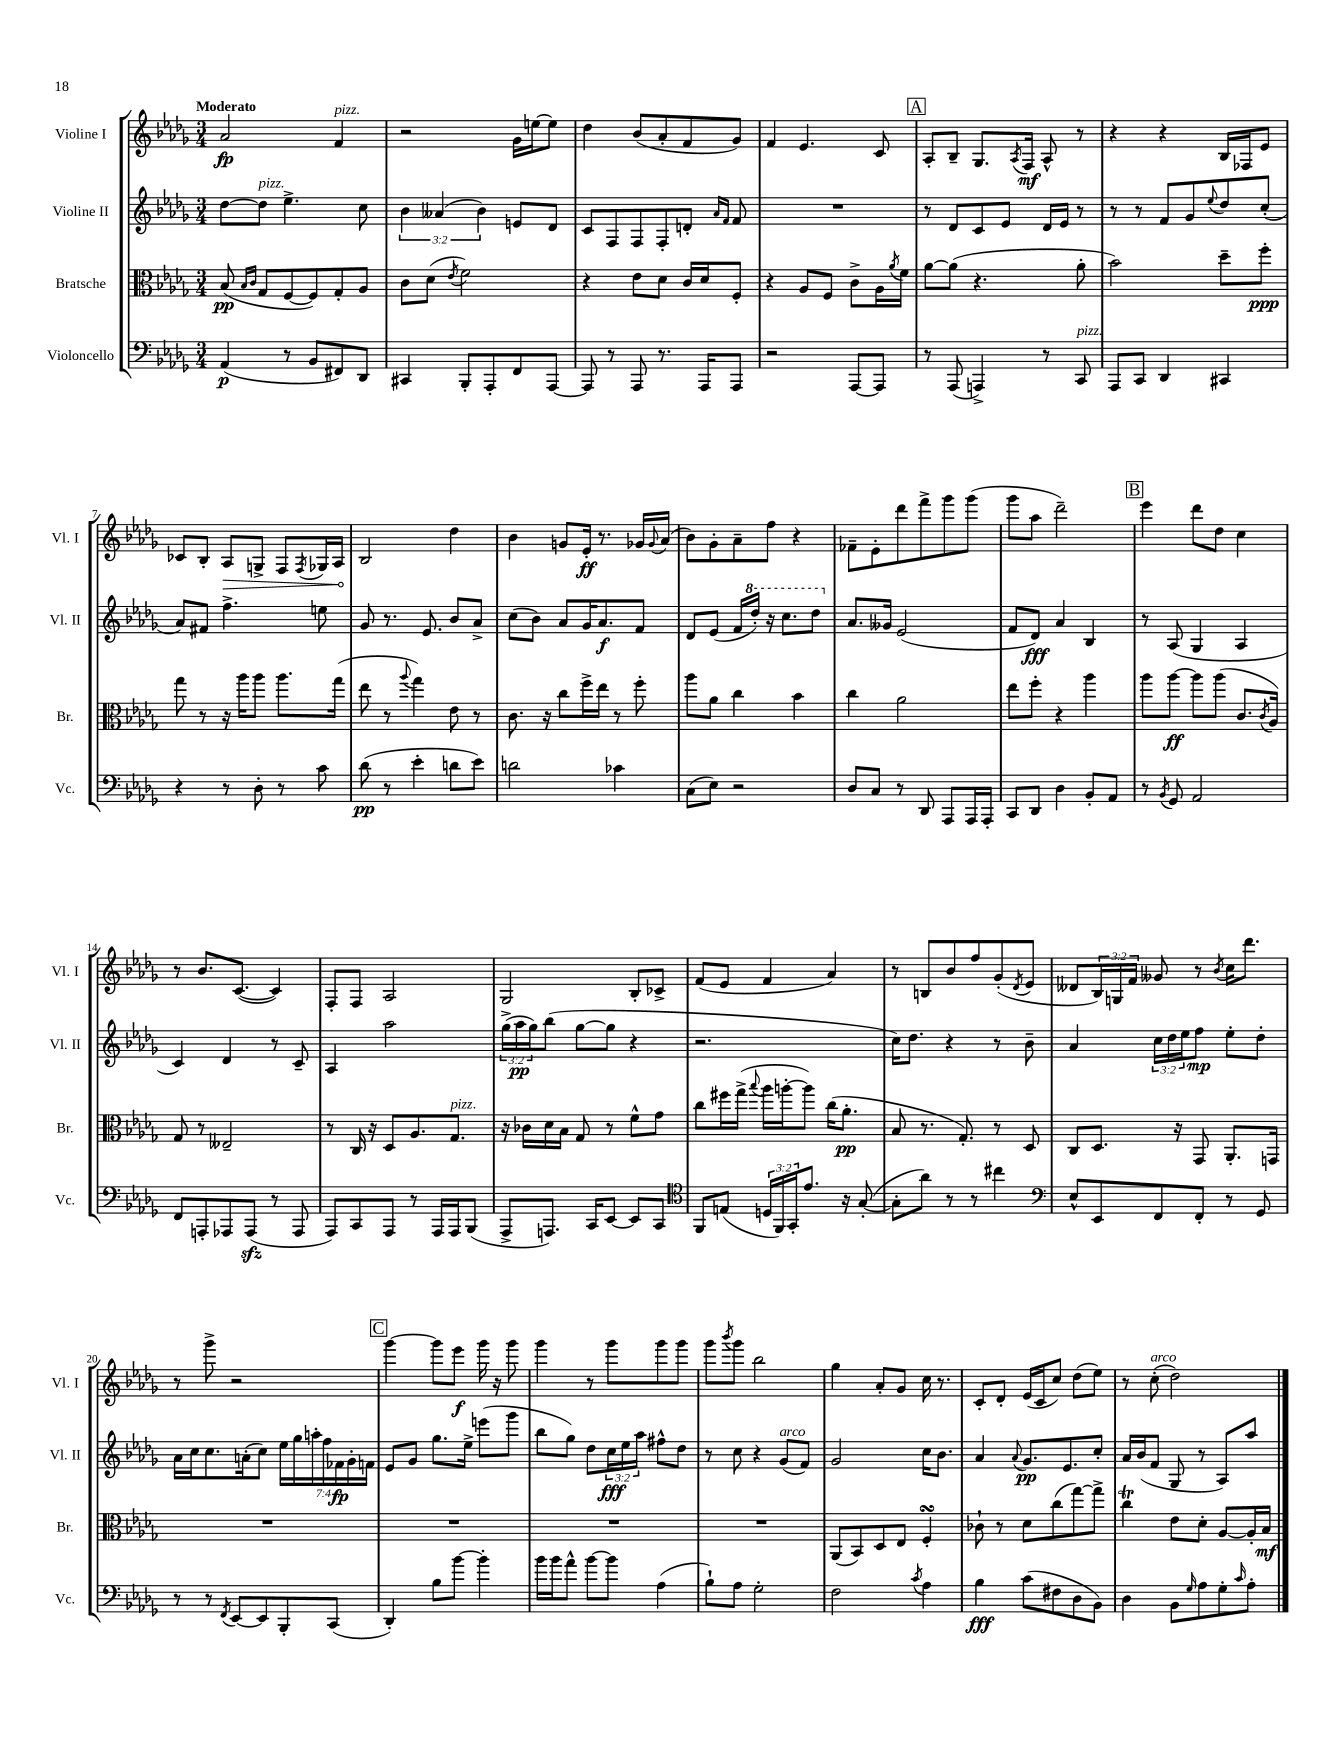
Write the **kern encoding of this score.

**kern	**dynam	**kern	**dynam	**kern	**dynam	**kern	**dynam
*part4	*part4	*part3	*part3	*part2	*part2	*part1	*part1
*staff4	*staff4	*staff3	*staff3	*staff2	*staff2	*staff1	*staff1
*I"Violoncello	*	*I"Bratsche	*	*I"Violine II	*	*I"Violine I	*
*I'Vc.	*	*I'Br.	*	*I'Vl. II	*	*I'Vl. I	*
*clefF4	*	*clefC3	*	*clefG2	*	*clefG2	*
*k[b-e-a-d-g-]	*	*k[b-e-a-d-g-]	*	*k[b-e-a-d-g-]	*	*k[b-e-a-d-g-]	*
*M3/4	*	*M3/4	*	*M3/4	*	*M3/4	*
=1	=1	=1	=1	=1	=1	=1	=1
!	!	!	!	!	!	!LO:TX:a:B:t=Moderato	!
(4AA-/	p	(8B-/	pp	[8dd-\L	.	2a-/	fp
.	.	16qqB-/LL	.	.	.	.	.
.	.	16qqc/JJ	.	.	.	.	.
!	!	!	!	!LO:TX:a:i:t=pizz.	!	!	!
.	.	8G-/L	.	8dd-\J]	.	.	.
8r	.	[8F/	.	4.ee-^\	.	.	.
8BB-/L	.	8F/])	.	.	.	.	.
!	!	!	!	!	!	!LO:TX:a:i:t=pizz.	!
8FF#X/)	.	8G-'/	.	.	.	4f/	.
8DD-/J	.	8A-/J	.	8cc\	.	.	.
=2	=2	=2	=2	=2	=2	=2	=2
4CC#X/	.	8c\L	.	6b-\	.	2r	.
.	.	(8d-\J	.	.	.	.	.
.	.	.	.	(6a--X/	.	.	.
.	.	8qe-/	.	.	.	.	.
8BBB-'/L	.	2f\)	.	.	.	.	.
.	.	.	.	6b-\)	.	.	.
8AAA-'/	.	.	.	.	.	.	.
8FF/	.	.	.	8en/L	.	16g-\LL	.
.	.	.	.	.	.	[16een\J	.
[8AAA-/J	.	.	.	8d-/J	.	8ee\J]	.
=3	=3	=3	=3	=3	=3	=3	=3
8AAA-/]	.	4r	.	8c/L	.	4dd-\	.
8r	.	.	.	8F/	.	.	.
8AAA-/	.	8e-\L	.	8F/	.	(8b-/L	.
8.r	.	8d-\J	.	8F'/	.	8a-'/	.
.	.	16c/LL	.	8dn'/J	.	8f/	.
16AAA-/KL	.	16d-/J	.	.	.	.	.
.	.	.	.	16qqa-/LL	.	.	.
.	.	.	.	16qqf/JJ	.	.	.
8AAA-/J	.	8F'/J	.	8f/	.	8g-/J)	.
=4	=4	=4	=4	=4	=4	=4	=4
2r	.	4r	.	2.r	.	4f/	.
.	.	8A-/L	.	.	.	4.e-/	.
.	.	8F/J	.	.	.	.	.
[8AAA-/L	.	8c^\L	.	.	.	.	.
8AAA-/J]	.	16A-\L	.	.	.	8c/	.
.	.	8qa-/	.	.	.	.	.
.	.	16f\JJ	.	.	.	.	.
!!LO:REH:place=s1:t=A
=5	=5	=5	=5	=5	=5	=5	=5
8r	.	[8a-\L	.	8r	.	8A-'/L	.
(8AAA-/	.	(8a-\J]	.	8d-/L	.	8B-~/J	.
4AAAn^/)	.	4.r	.	8c/	.	8.G-/L	.
.	.	.	.	8e-/J	.	.	.
.	.	.	.	.	.	8qA-/	.
.	.	.	.	.	.	16F/Jk	mf
8r	.	.	.	16d-/LL	.	8A-^^/	.
.	.	.	.	16e-/JJ	.	.	.
!LO:TX:a:i:t=pizz.	!	!	!	!	!	!	!
8CC/	.	8a-'\	.	8r	.	8r	.
=6	=6	=6	=6	=6	=6	=6	=6
8AAA-/L	.	2b-\)	.	8r	.	4r	.
8CC/J	.	.	.	8r	.	.	.
4DD-/	.	.	.	8f/L	.	4r	.
.	.	.	.	8g-/	.	.	.
.	.	.	.	8qqee-/	.	.	.
4CC#X/	.	8dd-~\L	.	8dd-/	.	16B-/LL	.
.	.	.	.	.	.	16F-X/J	.
.	.	8ff'\J	ppp	(8cc'/J	.	8e-/J	.
!!LO:LB:g=z
=7	=7	=7	=7	=7	=7	=7	=7
4r	.	8gg-\	.	8a-/L)	.	8c-X/L	.
.	.	8r	.	8f#X/J	.	8B-'/J	.
!	!	!	!	!	!	!	!LO:HP:b
8r	.	16r	.	4.ff^\	.	8A-/L	>
.	.	16aa-\KL	.	.	.	.	.
8D-'\	.	8aa-\J	.	.	.	8Gn^/J	.
8r	.	8.aa-\L	.	.	.	8F/L	.
.	.	.	.	.	.	8qF/	.
8c\	.	.	.	8een\	.	16G-X/L	.
.	.	(16gg-\Jk	.	.	.	16A-/JJ	.
.	.	.	.	.	.	.	]
=8	=8	=8	=8	=8	=8	=8	=8
(8d-\	pp	8ee-\	.	8g-/	.	2B-/	.
8r	.	8r	.	8.r	.	.	.
.	.	8qqaa-/	.	.	.	.	.
4e-'\	.	4gg-\)	.	.	.	.	.
.	.	.	.	8.e-/	.	.	.
8dn\L	.	8e-\	.	8b-/L	.	4dd-\	.
8e-\J)	.	8r	.	8a-^/J	.	.	.
=9	=9	=9	=9	=9	=9	=9	=9
2dn\	.	8.c\	.	(8cc\L	.	4b-\	.
.	.	.	.	8b-\J)	.	.	.
.	.	16r	.	.	.	.	.
.	.	8cc\L	.	8a-/L	.	8gn/L	.
.	.	16ff^\L	.	16g-/K	.	16e-'/Jk	ff
.	.	16ee-\JJ	.	8.a-/	f	8.r	.
4c-X\	.	8r	.	.	.	.	.
.	.	8ff'\	.	8f/J	.	16g-X/LL	.
.	.	.	.	.	.	8qqg-/	.
.	.	.	.	.	.	(16a-/JJ	.
=10	=10	=10	=10	=10	=10	=10	=10
(8C\L	.	8aa-\L	.	8d-/L	.	8b-\L)	.
8E-\J)	.	8a-\J	.	(8e-/J	.	8g-'\	.
2r	.	4cc\	.	16f/LL	.	8a-~\	.
*	*	*	*	*8va	*	*	*
.	.	.	.	16ddd-'/JJ)	.	.	.
.	.	.	.	16r	.	8ff\J	.
.	.	.	.	8.ccc\L	.	.	.
.	.	4b-\	.	.	.	4r	.
.	.	.	.	8ddd-\J	.	.	.
=11	=11	=11	=11	=11	=11	=11	=11
*	*	*	*	*X8va	*	*	*
8D-/L	.	4cc\	.	8.a-/L	.	8f-X~\L	.
8C/J	.	.	.	.	.	8e-'\	.
.	.	.	.	16g--X/Jk	.	.	.
8r	.	2a-\	.	(2e-/	.	8ddd-\	.
8DD-/	.	.	.	.	.	8fff^\	.
8AAA-/L	.	.	.	.	.	8ggg-\	.
16AAA-/L	.	.	.	.	.	(8ggg-\J	.
16AAA-'/JJ	.	.	.	.	.	.	.
=12	=12	=12	=12	=12	=12	=12	=12
8CC/L	.	8ee-\L	.	8f/L	.	8ggg-\L	.
8DD-/J	.	8ff'\J	.	8d-/J)	fff	8aa-\J	.
4D-\	.	4r	.	4a-/	.	2ddd-~\)	.
8BB-'/L	.	4aa-\	.	4B-/	.	.	.
8AA-/J	.	.	.	.	.	.	.
!!LO:REH:place=s1:t=B
=13	=13	=13	=13	=13	=13	=13	=13
8r	.	8aa-\L	.	8r	.	4eee-\	.
8qBB-/	.	.	.	.	.	.	.
8GG-/	.	[8aa-\J	ff	(8A-/	.	.	.
2AA-/	.	8aa-\L]	.	4G-/	.	8ddd-\L	.
.	.	(8aa-\J	.	.	.	8dd-\J	.
.	.	8.c/L	.	4A-/	.	4cc\	.
.	.	8qc/	.	.	.	.	.
.	.	16A-/Jk)	.	.	.	.	.
!!LO:LB:g=z
=14	=14	=14	=14	=14	=14	=14	=14
8FF/L	.	8G-/	.	4c/)	.	8r	.
8AAAn'/	.	8r	.	.	.	8.b-/L	.
8AAA-X/	.	2E--X~/	.	4d-/	.	.	.
.	.	.	.	.	.	([8.c/J	.
(8AAA-zz/J	.	.	.	.	.	.	.
8r	.	.	.	8r	.	4c/])	.
8AAA-/	.	.	.	8c~/	.	.	.
=15	=15	=15	=15	=15	=15	=15	=15
8AAA-/L)	.	8r	.	4A-/	.	8F'/L	.
8CC/	.	16C/	.	.	.	8F/J	.
.	.	16r	.	.	.	.	.
8AAA-/J	.	8D-/L	.	2aa-\	.	2A-/	.
8r	.	8.A-/	.	.	.	.	.
16AAA-/LL	.	.	.	.	.	.	.
!	!	!LO:TX:a:i:t=pizz.	!	!	!	!	!
16AAA-/J	.	8.G-/J	.	.	.	.	.
(8BBB-/J	.	.	.	.	.	.	.
=16	=16	=16	=16	=16	=16	=16	=16
8AAA-^/L	.	16r	.	(24gg-^\LL	.	2G-/	.
.	.	.	.	24aa-\	pp	.	.
.	.	16c-X\LL	.	.	.	.	.
.	.	.	.	24gg-\J)	.	.	.
8.AAAn/J)	.	16d-\	.	(8bb-\J	.	.	.
.	.	16B-\JJ	.	.	.	.	.
.	.	8G-/	.	[8gg-\L	.	.	.
16CC/KL	.	.	.	.	.	.	.
[8EE-/J	.	8r	.	8gg-\J]	.	.	.
8EE-/L]	.	8f^^\L	.	4r	.	8B-'/L	.
8CC/J	.	8g-\J	.	.	.	8c-X^/J	.
=17	=17	=17	=17	=17	=17	=17	=17
*clefC4	*	*	*	*	*	*	*
8FF/L	.	8cc\L	.	2.r	.	(8f/L	.
(8En/J	.	16ff#X\L	.	.	.	8e-/J	.
.	.	(16gg-^\JJ	.	.	.	.	.
.	.	8qqbb-/	.	.	.	.	.
24Dn/LL	.	16aa-\LL	.	.	.	4f/	.
24FF/)	.	.	.	.	.	.	.
.	.	[16aan'\J	.	.	.	.	.
24GG-'/J	.	.	.	.	.	.	.
8.e-/J	.	8aa\J])	.	.	.	.	.
.	.	(16cc\KL	.	.	.	4a-/)	.
16r	.	8.a-'\J	pp	.	.	.	.
([8G-'/	.	.	.	.	.	.	.
=18	=18	=18	=18	=18	=18	=18	=18
8G-'\L]	.	8B-/	.	16cc\KL)	.	8r	.
.	.	.	.	8.dd-\J	.	.	.
8a-\J)	.	8.r	.	.	.	8Bn/L	.
8r	.	.	.	4r	.	8b-/	.
.	.	8.G-'/)	.	.	.	.	.
8r	.	.	.	.	.	8ff/	.
4cc#X\	.	8r	.	8r	.	(8g-'/	.
.	.	.	.	.	.	8qd-/	.
.	.	8D-/	.	8b-~\	.	8e-/J	.
=19	=19	=19	=19	=19	=19	=19	=19
*clefF4	*	*	*	*	*	*	*
8E-^^/L	.	8C/L	.	4a-/	.	8d--X/L	.
8EE-/	.	8.D-/J	.	.	.	24B-/L)	.
.	.	.	.	.	.	24Gn/	.
.	.	.	.	.	.	24f/JJ	.
8FF/	.	.	.	24cc\LL	.	8g--X/	.
.	.	.	.	24dd-\	.	.	.
.	.	16r	.	.	.	.	.
.	.	.	.	24ee-\J	.	.	.
8FF'/J	.	8GG-/	.	8ff\J	mp	8r	.
.	.	.	.	.	.	8qb-/	.
8r	.	8.AA-'/L	.	8ee-'\L	.	16cc\KL	.
.	.	.	.	.	.	8.ddd-\J	.
8GG-/	.	.	.	8dd-'\J	.	.	.
.	.	16GGn/Jk	.	.	.	.	.
!!LO:LB:g=z
=20	=20	=20	=20	=20	=20	=20	=20
8r	.	2.r	.	16a-\LL	.	8r	.
.	.	.	.	16cc\J	.	.	.
8r	.	.	.	8.cc\	.	8ggg-^\	.
8qFF/	.	.	.	.	.	.	.
[8EE-/L	.	.	.	.	.	2r	.
.	.	.	.	(16an'\k	.	.	.
8EE-/]	.	.	.	8cc\J)	.	.	.
8BBB-'/	.	.	.	28ee-\LL	.	.	.
.	.	.	.	28gg-\	.	.	.
.	.	.	.	28aan'\	.	.	.
.	.	.	.	28ff\	.	.	.
(8CC/J	.	.	.	.	.	.	.
.	.	.	.	28f-X\	fp	.	.
.	.	.	.	28g-'\	.	.	.
.	.	.	.	28fn\JJ	.	.	.
!!LO:REH:place=s1:t=C
=21	=21	=21	=21	=21	=21	=21	=21
4DD-'/)	.	2.r	.	8e-/L	.	[4ggg-\	.
.	.	.	.	8g-/J	.	.	.
8B-\L	.	.	.	8.gg-\L	.	8ggg-\L]	.
[8b-\J	.	.	.	.	.	8eee-\J	f
.	.	.	.	16ee-^\Jk	.	.	.
4b-'\]	.	.	.	(8eeen\L	.	16ggg-\	.
.	.	.	.	.	.	16r	.
.	.	.	.	8ggg-\J	.	8ggg-\	.
=22	=22	=22	=22	=22	=22	=22	=22
16b-\LL	.	2.r	.	8bb-\L	.	4ggg-\	.
16b-\J	.	.	.	.	.	.	.
8a-^^\J	.	.	.	8gg-\J)	.	.	.
[8b-\L	.	.	.	8dd-\L	.	8r	.
8b-\J]	.	.	.	24cc\L	fff	8ggg-\L	.
.	.	.	.	24ee-\	.	.	.
.	.	.	.	24aa-\JJ	.	.	.
(4A-\	.	.	.	8ff#X^^\L	.	8ggg-\	.
.	.	.	.	8dd-\J	.	8ggg-\J	.
=23	=23	=23	=23	=23	=23	=23	=23
8B-`\L)	.	2.r	.	8r	.	8ggg-\L	.
.	.	.	.	.	.	8qbbb-/	.
8A-\J	.	.	.	8cc\	.	8ggg-\J	.
2G-'\	.	.	.	4r	.	2bb-\	.
!	!	!	!	!LO:TX:a:i:t=arco	!	!	!
.	.	.	.	(8g-/L	.	.	.
.	.	.	.	8f/J)	.	.	.
=24	=24	=24	=24	=24	=24	=24	=24
2F\	.	(8AA-/L	.	2g-/	.	4gg-\	.
.	.	8BB-/)	.	.	.	.	.
.	.	8D-/	.	.	.	8a-'/L	.
.	.	8E-/J	.	.	.	8g-/J	.
8qc/	.	.	.	.	.	.	.
4A-\	.	4FsSsS'/	.	16cc\KL	.	16cc\	.
.	.	.	.	8.b-\J	.	8.r	.
=25	=25	=25	=25	=25	=25	=25	=25
4B-\	fff	8c-X`\	.	4a-/	.	8c'/L	.
.	.	8r	.	.	.	8d-'/J	.
.	.	.	.	8qqa-/	.	.	.
(8c\L	.	8d-\L	.	8.g-/L	pp	(16e-/LL	.
.	.	.	.	.	.	16c/J	.
8F#X\	.	(8cc\	.	.	.	8cc/J)	.
.	.	.	.	8.e-/	.	.	.
8D-\	.	[8gg-\)	.	.	.	(8dd-\L	.
8BB-\J)	.	8gg-^\J]	.	8cc'/J	.	8ee-\J)	.
=26	=26	=26	=26	=26	=26	=26	=26
4D-\	.	4cct\	.	16a-/LL	.	8r	.
.	.	.	.	(16b-/J	.	.	.
!	!	!	!	!	!	!LO:TX:a:i:t=arco	!
.	.	.	.	8f/J	.	(8cc'\	.
8BB-\L	.	8e-\L	.	8G-/	.	2dd-\)	.
16qqG-/	.	.	.	.	.	.	.
8A-\	.	8d-'\J	.	8r	.	.	.
8G-'\	.	[8A-/L	.	8A-/L)	.	.	.
16qqc/	.	.	.	.	.	.	.
8A-'\J	.	16A-'/L]	.	8aa-/J	.	.	.
.	.	16B-/JJ	mf	.	.	.	.
==	==	==	==	==	==	==	==
*-	*-	*-	*-	*-	*-	*-	*-
